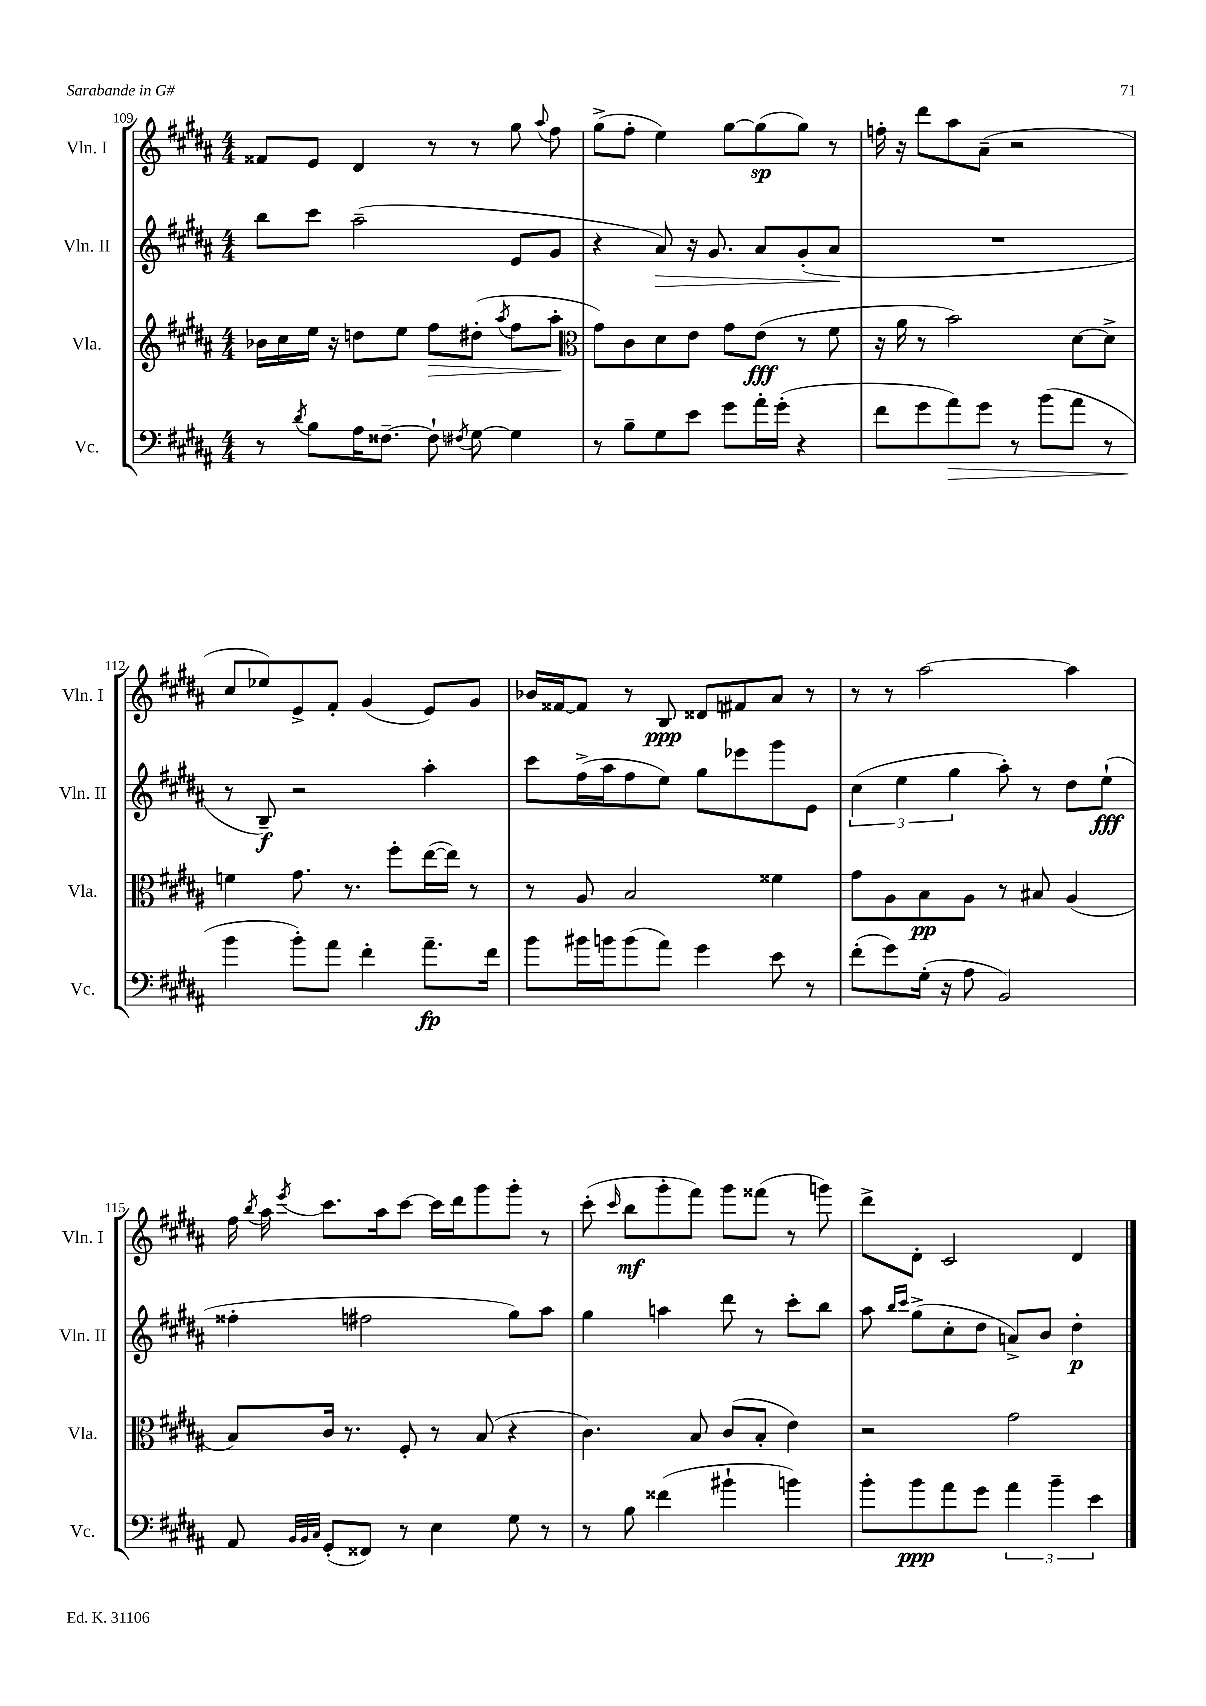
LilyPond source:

<<
\new StaffGroup <<
\new Staff = "s0" \with { instrumentName = "Vln. I" shortInstrumentName = "Vln. I" } {
    \clef treble \key b \major \numericTimeSignature \time 4/4
    \autoBeamOff fisis'8[ e'8] dis'4 r8 r8 gis''8 \appoggiatura { ais''8 } fis''8 |
    gis''8[->( fis''8]-. e''4) gis''8[~ gis''8\sp( gis''8]) r8 |
    f''16-. r16 dis'''8[ ais''8 ais'8]--( r2 |
    cis''8[ ees''8) e'8-> fis'8]-. gis'4( e'8[) gis'8] |
    bes'16[ fisis'16~ fisis'8] r8 b8\ppp disis'8[ fis'8 ais'8] r8 |
    r8 r8 ais''2~ ais''4 |
    fis''16 \acciaccatura { b''8 } ais''16 \acciaccatura { e'''8 } cis'''8.[ ais''16 cis'''8]~ cis'''16[ dis'''16 gis'''8 gis'''8]-. r8 |
    cis'''8-.( \grace { cis'''16 } b''8[\mf gis'''8-. fis'''8]) gis'''8[ fisis'''8]( r8 g'''8) |
    dis'''8[-> dis'8]-. cis'2 dis'4 \bar "|." |
}
\new Staff = "s1" \with { instrumentName = "Vln. II" shortInstrumentName = "Vln. II" } {
    \clef treble \key b \major \numericTimeSignature \time 4/4
    \autoBeamOff b''8[ cis'''8] ais''2--( e'8[ gis'8] |
    r4 ais'8\>) r16 gis'8. ais'8[ gis'8-.( ais'8]\! |
    R1 |
    r8 b8--\f) r2 ais''4-. |
    cis'''8[ fis''16->( ais''16 fis''8 e''8]) gis''8[ ees'''8 gis'''8 e'8] |
    \tuplet 3/2 { cis''4( e''4 gis''4 } ais''8-.) r8 dis''8[ e''8]-!\fff( |
    fisis''4-. fis''2 gis''8[) ais''8] |
    gis''4 a''4 dis'''8 r8 cis'''8[-. b''8] |
    ais''8 \grace { b''16[ cis'''16] } gis''8[->( cis''8-. dis''8] a'8[->) b'8] dis''4-.\p \bar "|." |
}
\new Staff = "s2" \with { instrumentName = "Vla." shortInstrumentName = "Vla." } {
    \clef treble \key b \major \numericTimeSignature \time 4/4
    \autoBeamOff bes'16[ cis''16 e''16] r16 d''8[ e''8] fis''8[\> dis''8]-.( \acciaccatura { ais''8 } fis''8[ ais''8]-.\! |
    \clef alto gis'8[) cis'8 dis'8 e'8] gis'8[ e'8]\fff( r8 fis'8 |
    r16 ais'16 r8 b'2) dis'8[~ dis'8]-> |
    f'4 gis'8. r8. fis''8[-. e''16~( e''16]) r8 |
    r8 ais8 b2 fisis'4 |
    gis'8[ ais8 b8\pp ais8] r8 bis8 ais4( |
    b8[) cis'16] r8. fis8-. r8 b8( r4 |
    cis'4.) b8 cis'8[( b8]-. e'4) |
    r2 gis'2 \bar "|." |
}
\new Staff = "s3" \with { instrumentName = "Vc." shortInstrumentName = "Vc." } {
    \clef bass \key b \major \numericTimeSignature \time 4/4
    \autoBeamOff r8 \acciaccatura { dis'8 } b8[ ais16 fisis8.]~-- fisis8-! \acciaccatura { fis8 } gis8~ gis4 |
    r8 b8[-- gis8 e'8] gis'8[ ais'16-. gis'16]-.( r4 |
    fis'8[ gis'8 ais'8\>) gis'8] r8 b'8[( ais'8] r8 |
    b'4\! b'8[-.) ais'8] fis'4-. ais'8.[--\fp fis'16] |
    b'8[ bis'16 b'16 b'8( ais'8]) gis'4 e'8 r8 |
    fis'8[-.( gis'8) gis16]-.( r16 ais8 b,2) |
    ais,8 \grace { b,32[ b,32 cis32] } gis,8[-.( fisis,8]) r8 e4 gis8 r8 |
    r8 b8 fisis'4( bis'4-! b'4) |
    b'8[-. b'8\ppp ais'8 gis'8] \tuplet 3/2 { ais'4 b'4-- e'4 } \bar "|." |
}
>>
>>
\layout { \context { \Score currentBarNumber = #109 } }
